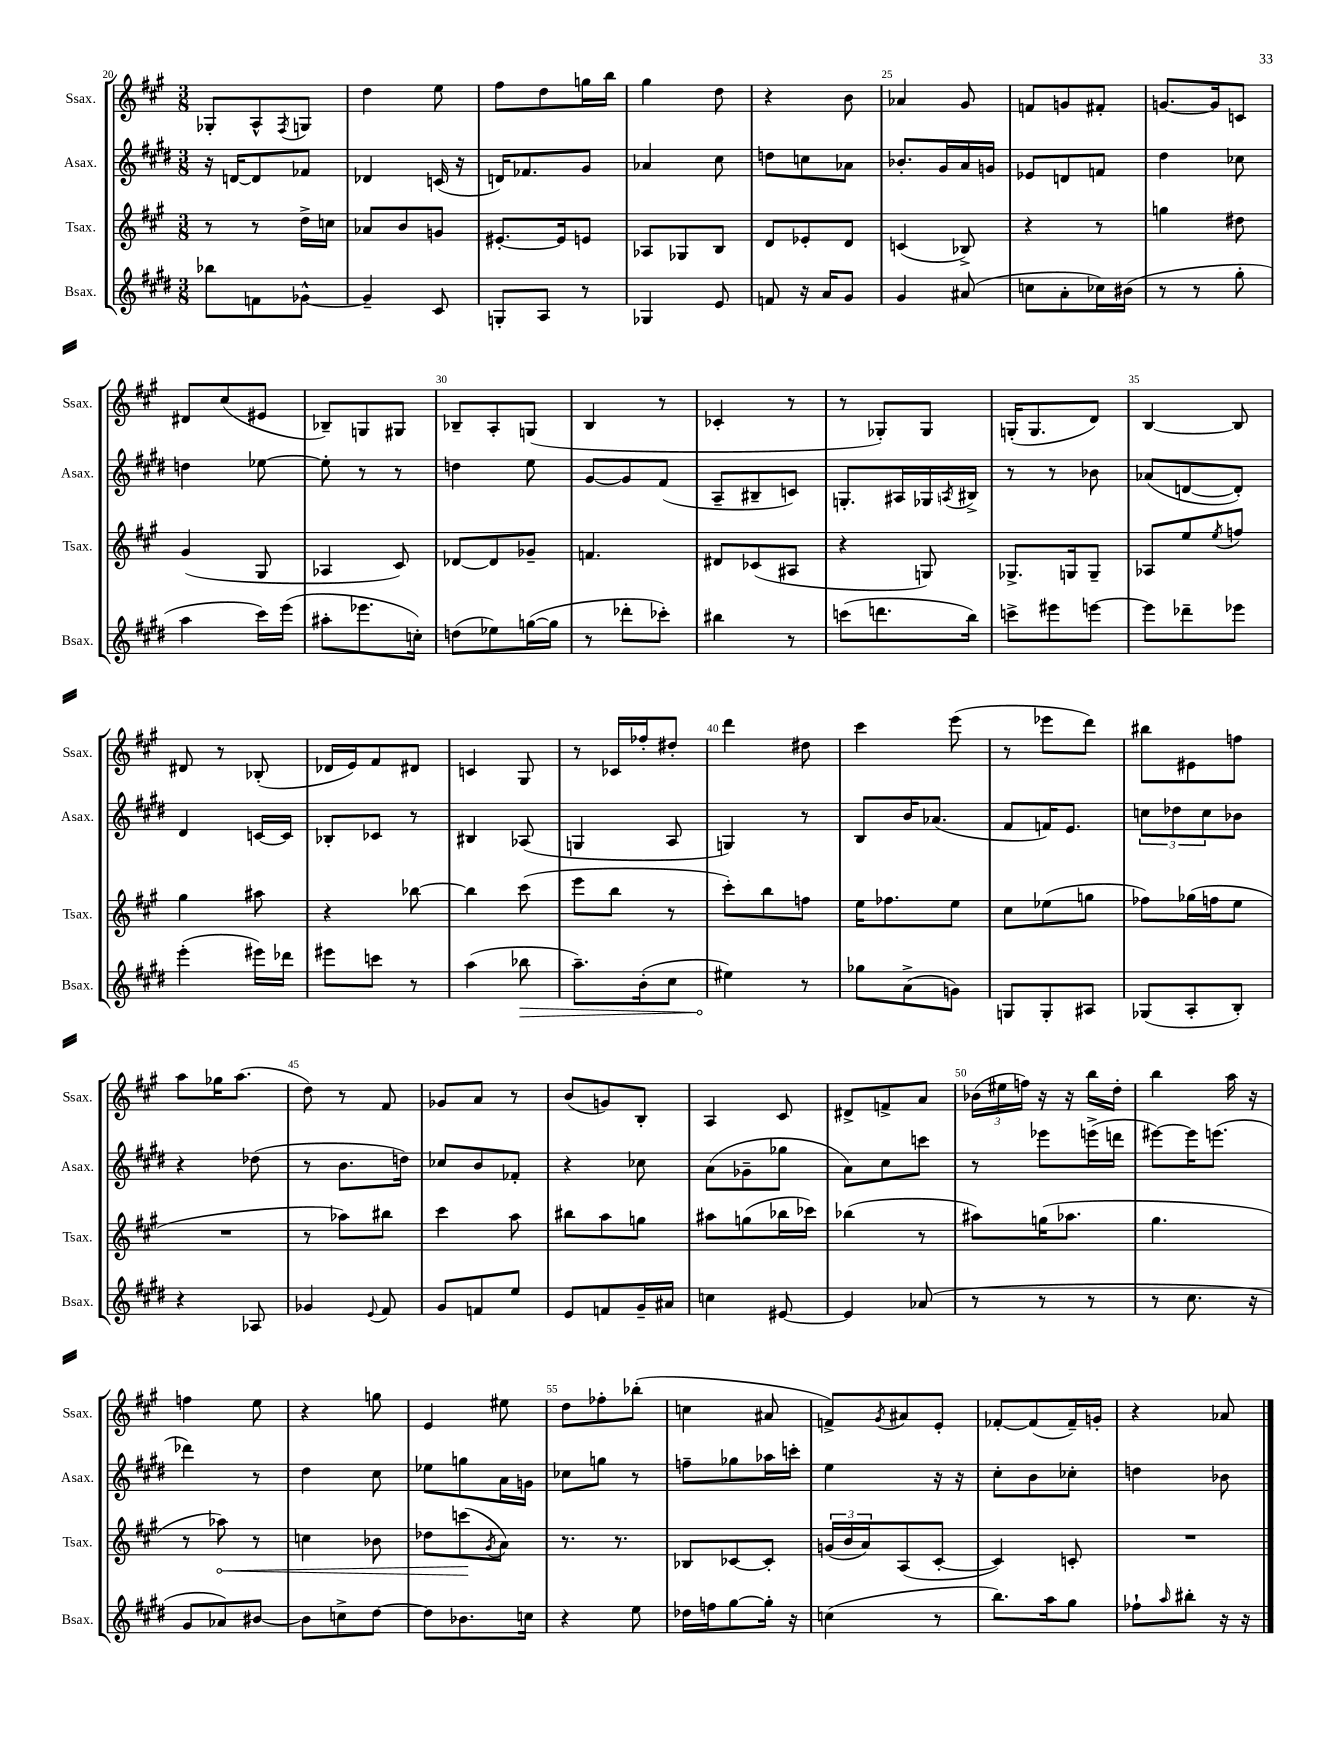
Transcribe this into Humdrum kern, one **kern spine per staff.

**kern	**kern	**kern	**kern
*staff4	*staff3	*staff2	*staff1
*clefG2	*clefG2	*clefG2	*clefG2
*k[f#c#g#d#]	*k[f#c#g#]	*k[f#c#g#d#]	*k[f#c#g#]
*M3/8	*M3/8	*M3/8	*M3/8
8bb-	8r	16r	8G-'
.	.	[16d	.
8f	8r	8d]	8A^^
.	.	.	8qF#
[8g-^^	16dd^	8f-	8G
.	16cc	.	.
=	=	=	=
4g-~]	8a-	4d-	4dd
.	8b	.	.
8c#	8g	(16c	8ee
.	.	16r	.
=	=	=	=
8G'	[8.e#'	16d)	8ff#
.	.	8.f-	.
8A	.	.	8dd
.	16e#]	.	.
8r	8e	8g#	16gg
.	.	.	16bb
=	=	=	=
4G-	8A-	4a-	4gg#
.	8G-	.	.
8e	8B	8cc#	8dd
=	=	=	=
8f	8d	8dd	4r
16r	8e-'	8cc	.
16a	.	.	.
8g#	8d	8a-	8b
=	=	=	=
4g#	(4c	8.b-'	4a-
.	.	16g#	.
(8a#	8B-^)	16a	8g#
.	.	16g	.
=	=	=	=
8cc	4r	8e-	8f
8a'	.	8d	8g
16cc-)	8r	8f	8f#'
(16b#	.	.	.
=	=	=	=
8r	4gg	4dd#	[8.g
8r	.	.	.
.	.	.	16g]
8gg#'	8dd#	8cc-	8c
=	=	=	=
4aa	(4g#	4dd	8d#
.	.	.	(8cc#
16ccc#)	8G#	[8ee-	8e#
(16eee	.	.	.
=	=	=	=
8aa#'	4A-	8ee-']	8B-~)
8.eee-	.	8r	8G
.	8c#)	8r	8G#
16cc')	.	.	.
=	=	=	=
(8dd	[8d-	4dd	8B-~
8ee-)	8d-]	.	8A'
([16gg	8g-~	8ee	(8G
16gg]	.	.	.
=	=	=	=
8r	4.f	[8g#	4B
8ddd-'	.	8g#]	.
8ccc-')	.	(8f#	8r
=	=	=	=
4bb#	8d#	8A~	4c-'
.	(8c-	8B#~	.
8r	8A#	8c)	8r
=	=	=	=
(8ccc	4r	8.G'	8r
8.ddd	.	.	8G-')
.	.	16A#	.
.	8G)	16G-	8G-
.	.	8qA	.
16bb)	.	16B#^	.
=	=	=	=
8ccc^	8.G-^	8r	(16G'
.	.	.	8.G
8eee#	.	8r	.
.	16G	.	.
[8eee	8G~	8b-	8d)
=	=	=	=
8eee]	8A-	(8a-	[4B
8ddd-~	8ee	[8d	.
.	8qee	.	.
8eee-	8ff	8d'])	8B]
=	=	=	=
(4eee'	4gg#	4d#	8d#
.	.	.	8r
16eee#)	8aa#	[16c	(8B-'
16ddd-	.	16c]	.
=	=	=	=
8eee#	4r	8B-'	16d-
.	.	.	16e)
8ccc	.	8c-	8f#
8r	[8bb-	8r	8d#
=	=	=	=
(4aa	4bb-]	4B#	4c
8bb-	(8ccc#	(8A-	8G#
=	=	=	=
8.aa~)	8eee	4G	8r
.	8bb	.	16c-
(16b'	.	.	16ff-'
8cc#	8r	8A	8dd#'
=	=	=	=
4ee#)	8ccc#')	4G)	4ddd
.	8bb	.	.
8r	8ff	8r	8dd#
=	=	=	=
8gg-	16ee	8B	4ccc#
.	8.ff-	.	.
(8a^	.	16b	.
.	.	(8.a-	.
8g)	8ee	.	(8eee
=	=	=	=
8G	8cc#	8f#	8r
8G'	(8ee-	16f)	8eee-
.	.	8.e	.
8A#	8gg	.	8ddd)
=	=	=	=
(8G-	8ff-)	12cc	8bb#
.	.	12dd-	.
8A'	(16gg-	.	8e#
.	.	12cc	.
.	16ff	.	.
8B')	8ee	8b-	8ff
=	=	=	=
4r	4.r	4r	8aa
.	.	.	16gg-
.	.	.	(8.aa
8A-	.	(8dd-	.
=	=	=	=
4g-	8r	8r	8dd)
.	8aa-)	8.b	8r
8qqe	.	.	.
8f#	8bb#	.	8f#
.	.	16dd)	.
=	=	=	=
8g#	4ccc#	8cc-	8g-
8f	.	8b	8a
8ee	8aa	8f-'	8r
=	=	=	=
8e	8bb#	4r	(8b
8f	8aa	.	8g)
16g#~	8gg	8cc-	8B'
16a#	.	.	.
=	=	=	=
4cc	8aa#	(8a	4A
.	(8gg	8g-~	.
[8e#	16bb-	8gg-	8c#
.	16ccc-)	.	.
=	=	=	=
4e#]	(4bb-	8a)	8d#^
.	.	8cc#	8f^
(8a-	8r	8ccc	8a
=	=	=	=
8r	8aa#)	8r	(24b-
.	.	.	24ee#
.	.	.	24ff)
8r	(16gg	8eee-	16r
.	8.aa-	.	16r
8r	.	(16eee^	16bb
.	.	16ddd	16dd'
=	=	=	=
8r	4.gg#	[8eee#)	4bb
8.cc#	.	16eee#]	.
.	.	(8.eee	.
.	.	.	16aa
16r	.	.	16r
=	=	=	=
8g#	8r	4ddd-)	4ff
8a-)	8aa-)	.	.
[8b#	8r	8r	8ee
=	=	=	=
8b#]	4cc	4dd#	4r
8cc^	.	.	.
[8dd#	8b-	8cc#	8gg
=	=	=	=
8dd#]	8dd-	8ee-	4e
8.b-	(8ccc	8gg	.
.	8qg#	.	.
.	8a)	16a	8ee#
16cc	.	16g	.
=	=	=	=
4r	8.r	8cc-	8dd
.	.	8gg	8ff-'
.	8.r	.	.
8ee	.	8r	(8bb-'
=	=	=	=
16dd-	8B-	8ff~	4cc
16ff	.	.	.
[8gg#	[8c-	8gg-	.
16gg#']	8c-']	16aa-	8a#
16r	.	16ccc'	.
=	=	=	=
(4cc	(24g	4ee	8f^)
.	24b	.	.
.	24a)	.	.
.	.	.	8qg#
.	(8A	.	8a#
8r	[8c#'	16r	8e'
.	.	16r	.
=	=	=	=
8.bb)	4c#])	8cc#'	[8f-'
.	.	8b	(8f-]
16aa	.	.	.
8gg#	8c'	8cc-'	16f-~)
.	.	.	16g'
=	=	=	=
8ff-`	4.r	4dd	4r
16qqaa	.	.	.
8bb#'	.	.	.
16r	.	8b-	8a-
16r	.	.	.
==	==	==	==
*-	*-	*-	*-
